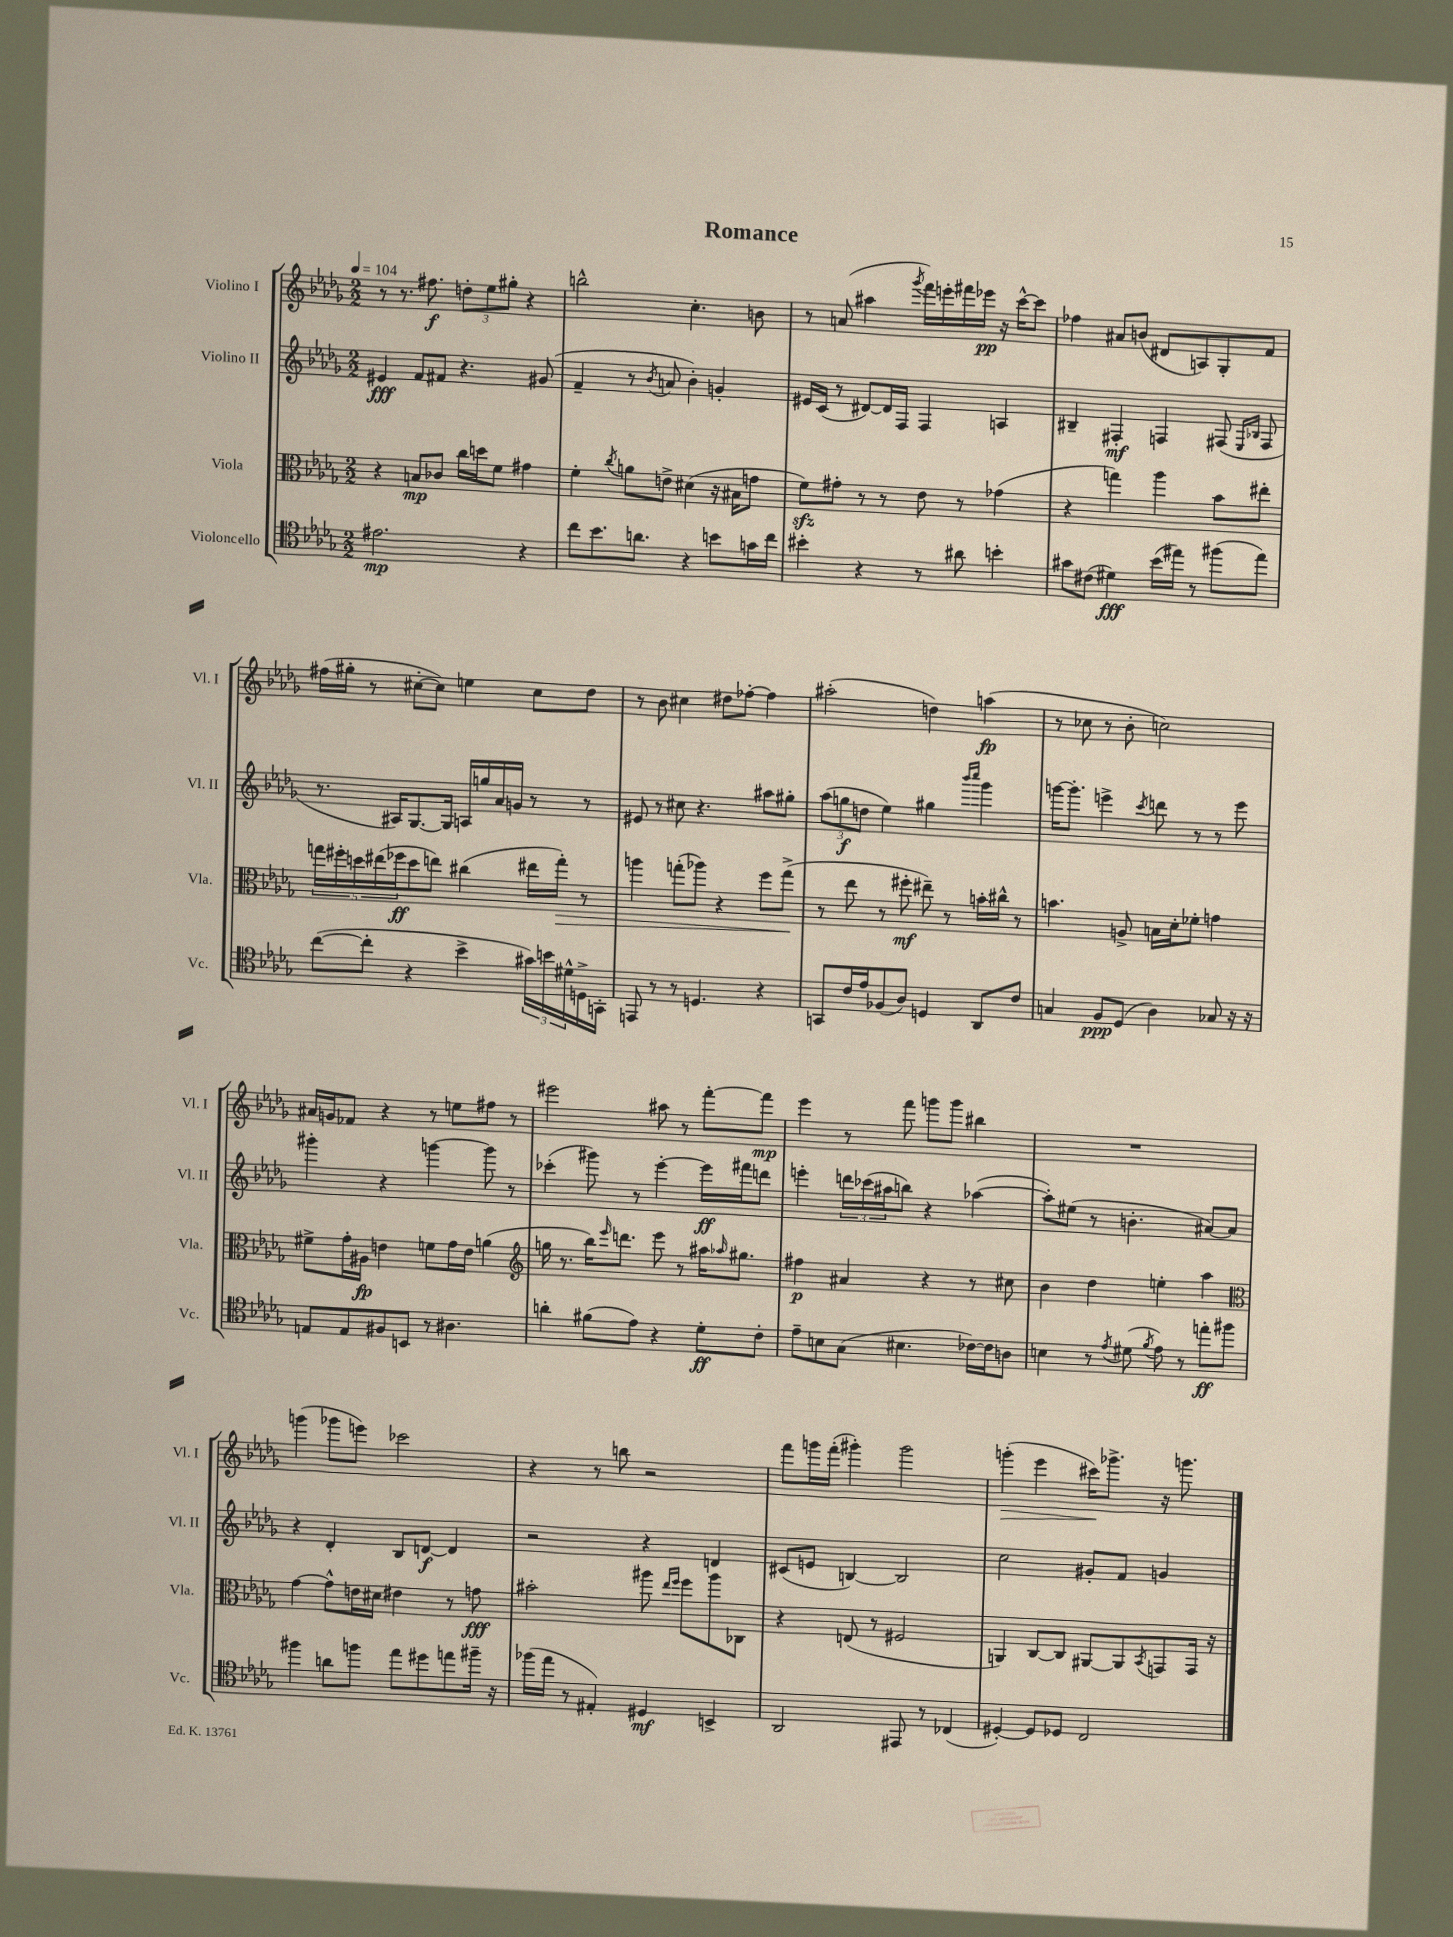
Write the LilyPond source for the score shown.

\header { title = "Romance" }
<<
\new StaffGroup <<
\new Staff = "s0" \with { instrumentName = "Violino I" shortInstrumentName = "Vl. I" } {
    \clef treble \key des \major \numericTimeSignature \time 2/2 \tempo 4 = 104
    r8 r8. fis''8.\f \tuplet 3/2 { d''8-. ees''8 gis''8-. } r4 |
    b''2-^ c''4.-. b'8 |
    r8 a'8( ais''4 \acciaccatura { ges'''8 } f'''16) e'''16-. fis'''16 ees'''16\pp r16 c'''16~-^ c'''8 |
    fes''4 ais'8 b'8( dis'8 a8) ges8-. f'8 |
    fis''16( gis''16-. r8 cis''8~-. cis''8) e''4 cis''8 des''8 |
    r8 bes'8 cis''4 dis''8 fes''8~-. fes''4 |
    ais''2-.( d''4) a''4\fp( |
    r8 ces''8 r8 bes'8-. c''2) |
    ais'16 g'16 fes'8 r4 r8 e''8 fis''8 r8 |
    eis'''2 ais''8 r8 f'''8~-. f'''8\mp |
    ees'''4 r8 f'''8 g'''8 g'''8 bis''4 |
    R1 |
    g'''4( ges'''8 e'''8) ces'''2 |
    r4 r8 b''8 r2 |
    f'''8 g'''16 f'''16-.( gis'''4-.) gis'''2 |
    g'''4-.\>( ees'''4 cis'''16\!) ges'''8.-> r16 g'''8. \bar "|." |
}
\new Staff = "s1" \with { instrumentName = "Violino II" shortInstrumentName = "Vl. II" } {
    \clef treble \key des \major \numericTimeSignature \time 2/2
    eis'4\fff f'8 fis'8 r4. gis'8( |
    f'4-- r8 \acciaccatura { bes'8 } a'8 bes'4-.) g'4-. |
    eis'16 c'16( r8 dis'8~) dis'16 f16 f4 a4 |
    bis4-- fis4-.\mf f4 fis8( \grace { ees16 bes16 } fis8 |
    r8. ais16) ges8.~ ges16 a16 g''16 aes'16 g'16 r8 r8 |
    eis'8 r8 cis''8 r4. ais''8 gis''8-. |
    \tuplet 3/2 { aes''8( g''8\f d''8 } ees''4) gis''4 \grace { bes'''16 c''''16 } ges'''4 |
    g'''16~ g'''8.-. e'''4-> \acciaccatura { c'''8 } d'''8 r8 r8 e'''8 |
    gis'''4-. r4 g'''4~ g'''8 r8 |
    ces'''4-.( gis'''8) r8 ees'''4~-. ees'''16\ff fis'''16 d'''8 |
    e'''4-. \tuplet 3/2 { d'''16 ces'''16( ais''16 } b''8) r4 aes''4~( |
    aes''8-.) eis''8( r8 b'4.-. ais'8~) ais'8 |
    r4 des'4-. bes8 d'8~\f d'4 |
    r2 r4 d'4 |
    cis'8( e'8 b4~) b2 |
    c''2 gis'8-. f'8 g'4 \bar "|." |
}
\new Staff = "s2" \with { instrumentName = "Viola" shortInstrumentName = "Vla." } {
    \clef alto \key des \major \numericTimeSignature \time 2/2
    r4 b8\mp ces'8 c''16 d''16 f'8 gis'4 |
    f'4-. \acciaccatura { c''8 } a'8 e'8-> dis'4( r16 bis16 g'8 |
    f'8\sfz) gis'8-. r8 r8 ees'8 r8 ges'4( |
    r4 g''4) aes''4 bes'8 eis''8-. |
    \tuplet 5/4 { g''16 fis''16-. d''16 eis''16( fes''16\ff } d''8 e''8) cis''4( eis''16 g''16-.\>) r8 |
    a''4 g''8-.( aes''8) r4 f''8 g''8->\!( |
    r8 ees''8 r8 fis''8-.\mf eis''8--) r8 b'16-. cis''16-^ r8 |
    b'4. a8-> b16 des'16-. fes'8-. g'4 |
    fis'8-> ges'16-. ais16\fp e'4 f'8 ges'16 e'16 a'4( |
    \clef treble g''16 r8. bes''16) \grace { ees'''16 } d'''8. ees'''8 r8 ais''16 \grace { aes''16 } gis''8. |
    fis''4\p ais'4 r4 r8 cis''8 |
    bes'4 des''4 e''4-. aes''4 |
    \clef alto ges'4~ ges'8-^ e'16 dis'16 eis'4 r8 g'8\fff |
    bis'2-. ais''8 \grace { ees''16 f''16 } f''8 ais''8 ces8 |
    r4 e8( r8 fis2 |
    a,4) c8~ c8 ais,8~ ais,8 \acciaccatura { bes,8 } g,8 g,16 r16 \bar "|." |
}
\new Staff = "s3" \with { instrumentName = "Violoncello" shortInstrumentName = "Vc." } {
    \clef tenor \key des \major \numericTimeSignature \time 2/2
    eis'2.\mp r4 |
    c''8 bes'8. a'8. r4 b'8 g'16 c''16 |
    bis'4-. r4 r8 ais'8 b'4-. |
    gis'8 cis'8( dis'4\fff) bes'16( eis''16) r8 fis''8( eis''8) |
    c''8~( c''8-. r4 bes'4-> \tuplet 3/2 { gis'16) b'16 dis'16-^ } d16-> g,16-. |
    e,8 r8 r8 d4. r4 |
    g,8 c'16 ees'16 fes8( aes8) d4 aes,8 c'8 |
    g4 f8\ppp des8( aes4) ges8 r16 r16 |
    e8 e8 fis8 b,8 r8 ais4. |
    a'4-. fis'8( ees'8) r4 des'8-.\ff c'8-. |
    ees'8-- b8 ges8( bis4. ces'16~) ces'16 a8 |
    b4 r8 \acciaccatura { ees'8 } dis'8( \acciaccatura { f'8 } ees'8) r8 e''8-.\ff fis''8 |
    fis''4 a'8 f''8 ees''8 dis''8 e''8 fis''16-- r16 |
    fes''16( ees''16 r8 eis4-.) dis4\mf b,4-> |
    aes,2 eis,8 r8 ces4( |
    dis4~-.) dis8 des8 c2 \bar "|." |
}
>>
>>
\layout { \context { \Score \remove "Bar_number_engraver" } }
